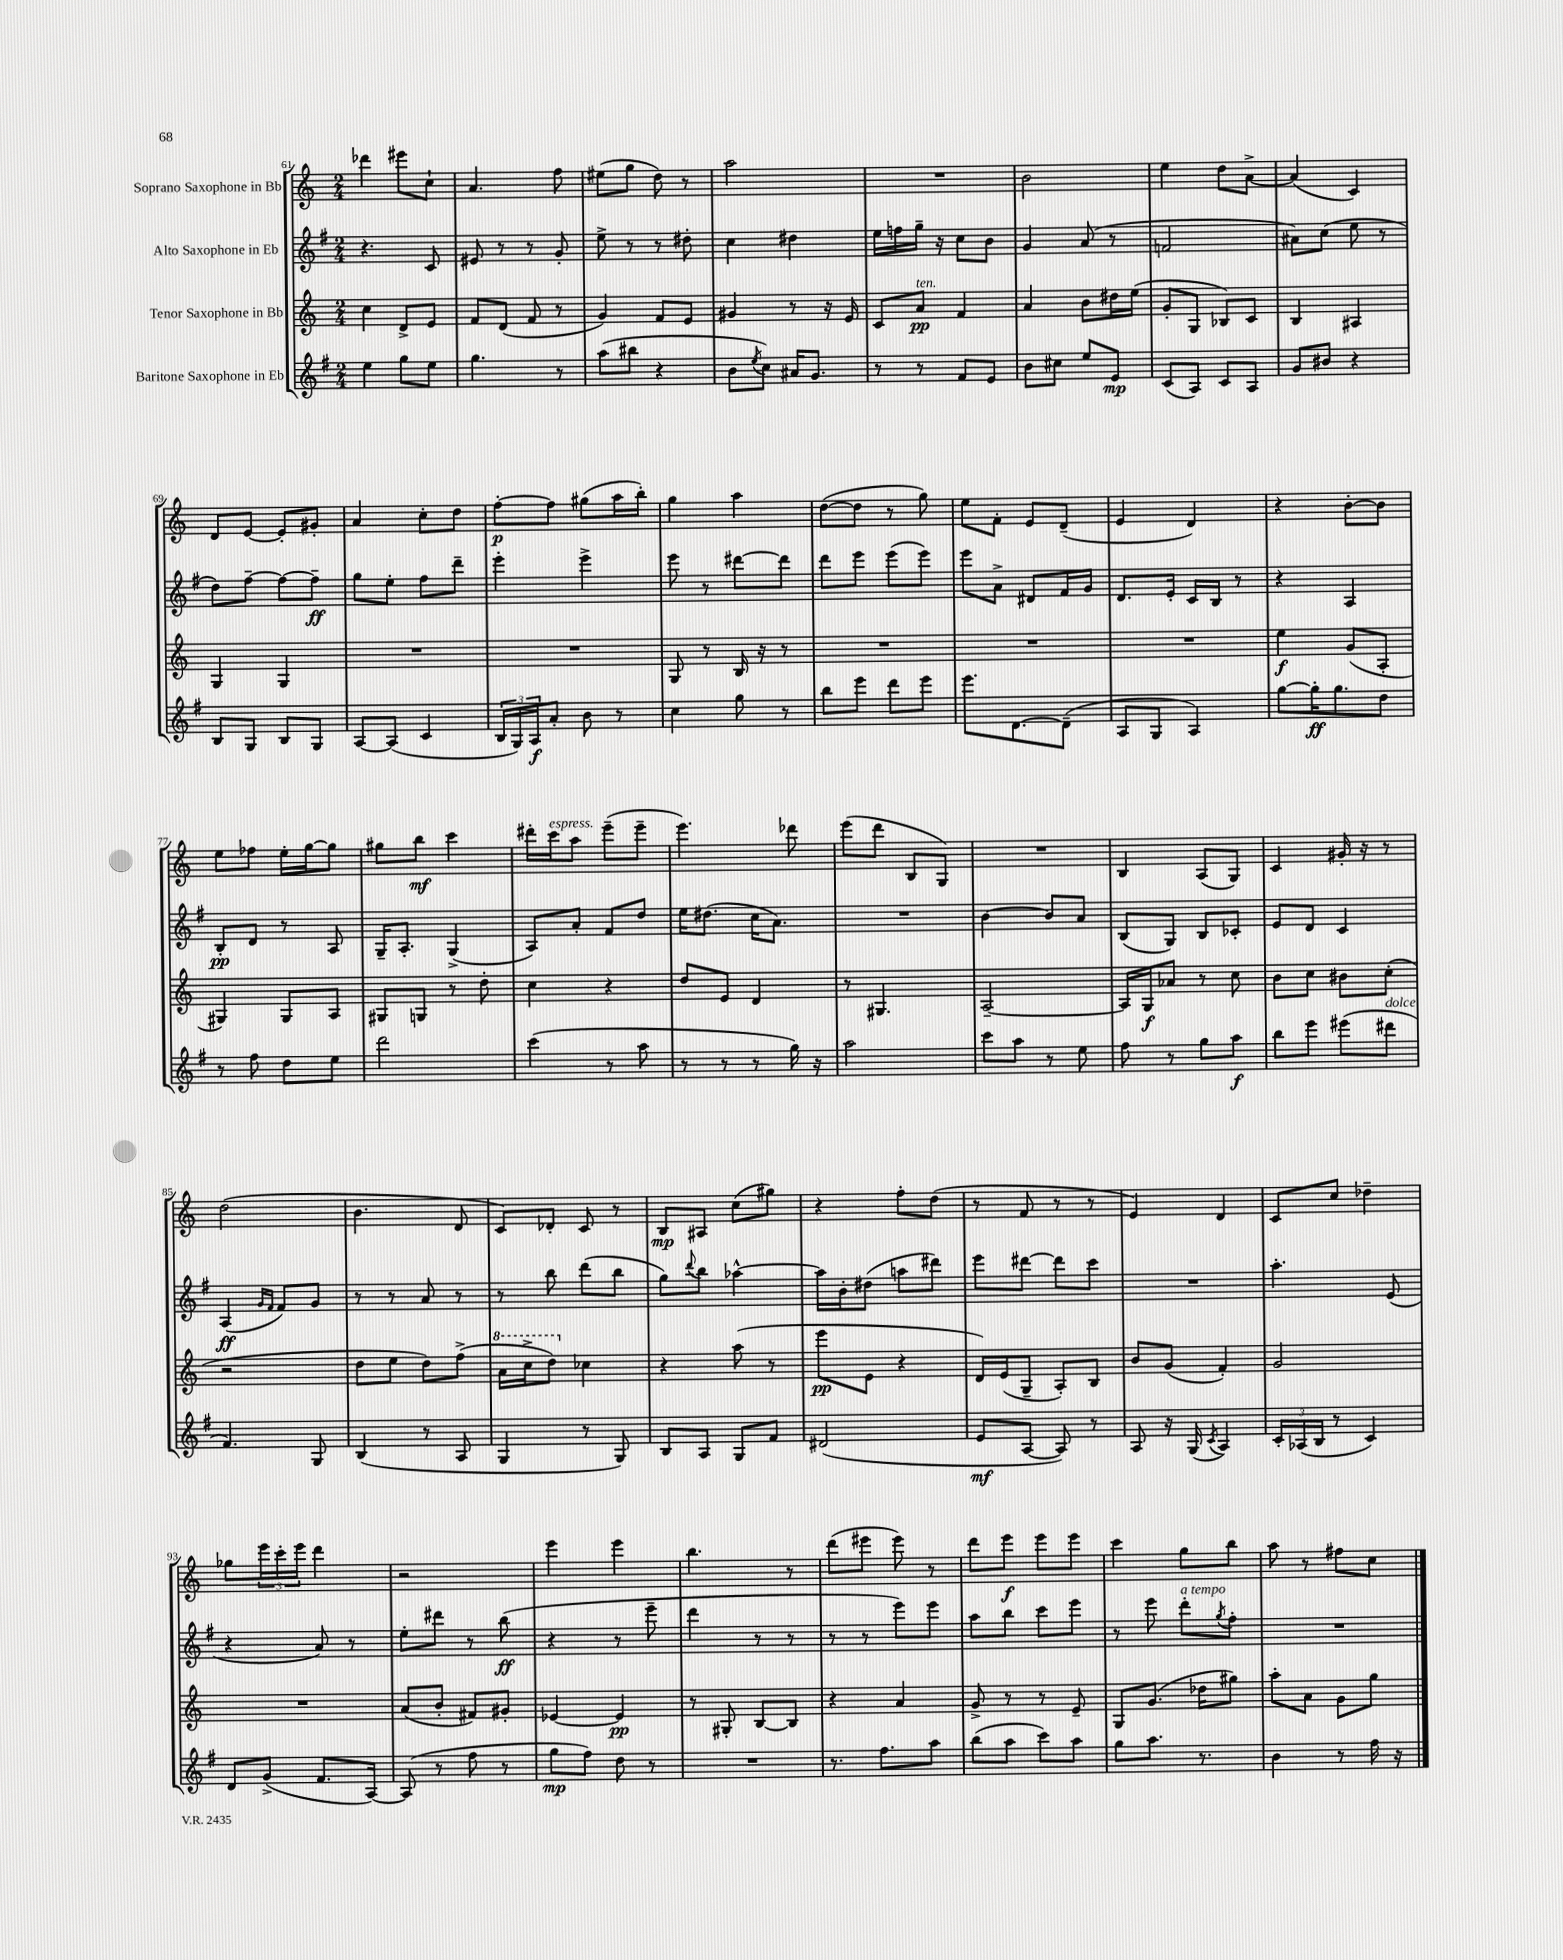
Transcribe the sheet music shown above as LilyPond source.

<<
\new StaffGroup <<
\new Staff = "s0" \with { instrumentName = "Soprano Saxophone in Bb" } {
    \clef treble \key c \major \numericTimeSignature \time 2/4
    des'''4 eis'''8 c''8-! |
    a'4. f''8 |
    eis''8( g''8 d''8) r8 |
    a''2 |
    R2 |
    b'2 |
    e''4 d''8 a'8~-> |
    a'4( c'4) |
    d'8 e'8~ e'8-. gis'8-. |
    a'4 c''8-. d''8 |
    f''8~-.\p f''8 gis''8( a''16 b''16-.) |
    g''4 a''4 |
    d''8~( d''8 r8 g''8) |
    e''8 f'8-. e'8 d'8--( |
    e'4 d'4) |
    r4 b'8~-. b'8 |
    e''8 fes''8 e''16-. g''16~ g''8 |
    gis''8 b''8\mf c'''4 |
    dis'''16-. c'''16^\markup { \italic "espress." } a''8 e'''8--( e'''8-- |
    e'''4.) des'''8 |
    e'''8( d'''8 b8 g8) |
    R2 |
    b4 a8( g8) |
    c'4 gis'16-. r16 r8 |
    d''2( |
    b'4. d'8 |
    c'8) des'8-. c'8 r8 |
    b8\mp ais8 c''8( gis''8) |
    r4 f''8-. d''8( |
    r8 f'8 r8 r8 |
    e'4) d'4 |
    c'8 c''8 des''4-- |
    ges''8 \tuplet 3/2 { e'''16 c'''16-. e'''16 } d'''4 |
    r2 |
    e'''4 e'''4 |
    b''4. r8 |
    d'''8( eis'''8 eis'''8) r8 |
    d'''8 e'''8\f e'''8 e'''8 |
    c'''4 g''8 b''8 |
    a''8 r8 fis''8 c''8 \bar "|." |
}
\new Staff = "s1" \with { instrumentName = "Alto Saxophone in Eb" } {
    \clef treble \key g \major \numericTimeSignature \time 2/4
    r4. c'8 |
    eis'8 r8 r8 g'8-. |
    e''8-> r8 r8 dis''8-. |
    c''4 dis''4 |
    e''16 f''16 g''16-- r16 c''8 b'8 |
    g'4 a'8( r8 |
    f'2 |
    ais'8) c''8( e''8 r8 |
    d''8) fis''8~-- fis''8~ fis''8--\ff |
    g''8 e''8-. fis''8 d'''8-- |
    e'''4-. e'''4-> |
    e'''8 r8 dis'''8~ dis'''8 |
    d'''8 e'''8 e'''8( e'''8) |
    e'''8 a'8-> dis'8 fis'16 g'16 |
    d'8. e'16-. c'16 b16 r8 |
    r4 a4 |
    b8-.\pp d'8 r8 a8 |
    g16-- a8.-. g4->( |
    a8) a'8-. fis'8 d''8 |
    e''16 dis''8.( c''16 a'8.) |
    R2 |
    b'4~ b'8 a'8 |
    b8( g8) b8 ces'8-. |
    e'8 d'8 c'4 |
    a4\ff( \grace { g'16 fis'16 } fis'8) g'8 |
    r8 r8 a'8 r8 |
    r8 b''8 d'''8( b''8 |
    g''8) \appoggiatura { d'''8 } b''8 aes''4~-^ |
    aes''16 b'16-. dis''8( a''8 dis'''8) |
    e'''8 dis'''8~ dis'''8 c'''8 |
    R2 |
    a''4.-. e'8( |
    r4 a'8) r8 |
    e''8-. dis'''8 r8 b''8\ff( |
    r4 r8 e'''8-- |
    d'''4 r8 r8 |
    r8 r8 e'''8) e'''8 |
    a''8 b''8 c'''8 e'''8 |
    r8 e'''8 d'''8-.^\markup { \italic "a tempo" } \acciaccatura { g''8 } fis''8-. |
    R2 \bar "|." |
}
\new Staff = "s2" \with { instrumentName = "Tenor Saxophone in Bb" } {
    \clef treble \key c \major \numericTimeSignature \time 2/4
    c''4 d'8-> e'8 |
    f'8 d'8( f'8 r8 |
    g'4) f'8 e'8 |
    gis'4 r8 r16 e'16 |
    c'8 a'8\pp^\markup { \italic "ten." } f'4 |
    a'4 b'8 dis''16 e''16( |
    g'8-. g8 bes8) c'8 |
    b4 ais4 |
    g4 g4 |
    R2 |
    R2 |
    g8 r8 b16 r16 r8 |
    R2 |
    R2 |
    R2 |
    e''4\f g'8( a8-. |
    gis4) gis8 a8 |
    gis8 g8 r8 d''8-. |
    c''4 r4 |
    d''8 e'8 d'4 |
    r8 gis4. |
    a2~-- |
    a16 g16\f aes'8 r8 c''8 |
    b'8 c''8 bis'8 c''8-.( |
    r2 |
    d''8 e''8 d''8) f''8->( |
    \ottava #1 a''16 c'''16-> d'''8) \ottava #0 ces''4 |
    r4 a''8( r8 |
    e'''8\pp e'8 r4 |
    d'16) e'16( g8-- a8-.) b8 |
    b'8 g'8( f'4-.) |
    g'2 |
    R2 |
    a'8( b'8-. fis'8) gis'8-. |
    ees'4~ ees'4\pp |
    r8 gis8-. b8~ b8 |
    r4 a'4 |
    g'8-> r8 r8 e'8-- |
    g8 g'8.( des''16 gis''8) |
    a''8-. a'8 g'8 g''8 \bar "|." |
}
\new Staff = "s3" \with { instrumentName = "Baritone Saxophone in Eb" } {
    \clef treble \key g \major \numericTimeSignature \time 2/4
    e''4 g''8 e''8 |
    g''4. r8 |
    a''8( bis''8 r4 |
    b'8 \acciaccatura { e''8 } c''8) ais'16 g'8. |
    r8 r8 fis'8 e'8 |
    b'8 cis''8 e''8 e'8\mp |
    c'8( a8) c'8 a8 |
    g'8 bis'8 r4 |
    b8 g8 b8 g8 |
    a8~ a8( c'4 |
    \tuplet 3/2 { b16 g16) a16\f } a'8-. b'8 r8 |
    c''4 g''8 r8 |
    b''8 e'''8 d'''8 e'''8 |
    e'''8. d'8.~ d'8--( |
    a8 g8 a4) |
    g''8~ g''16-.\ff g''8. d''8 |
    r8 fis''8 d''8 e''8 |
    d'''2 |
    c'''4( r8 a''8 |
    r8 r8 r8 g''16) r16 |
    a''2 |
    c'''8 a''8 r8 e''8 |
    fis''8 r8 g''8 a''8\f |
    b''8 e'''8 eis'''8( dis'''8^\markup { \italic "dolce" } |
    fis'4.) g8 |
    b4( r8 a8 |
    g4 r8 g8) |
    b8 a8 g8 fis'8 |
    dis'2( |
    e'8\mf a8~ a8) r8 |
    a8 r16 g16( \acciaccatura { c'8 } a4) |
    \tuplet 3/2 { c'16-. aes16( b16 } r8 c'4) |
    d'8 g'8->( fis'8. a16~) |
    a8( r8 fis''8 r8 |
    g''8\mp fis''8) d''8 r8 |
    R2 |
    r8. fis''8. a''8 |
    b''8( a''8 c'''8) a''8 |
    g''8 a''8. r8. |
    b'4 r8 fis''16 r16 \bar "|." |
}
>>
>>
\layout { \context { \Score currentBarNumber = #61 } }
